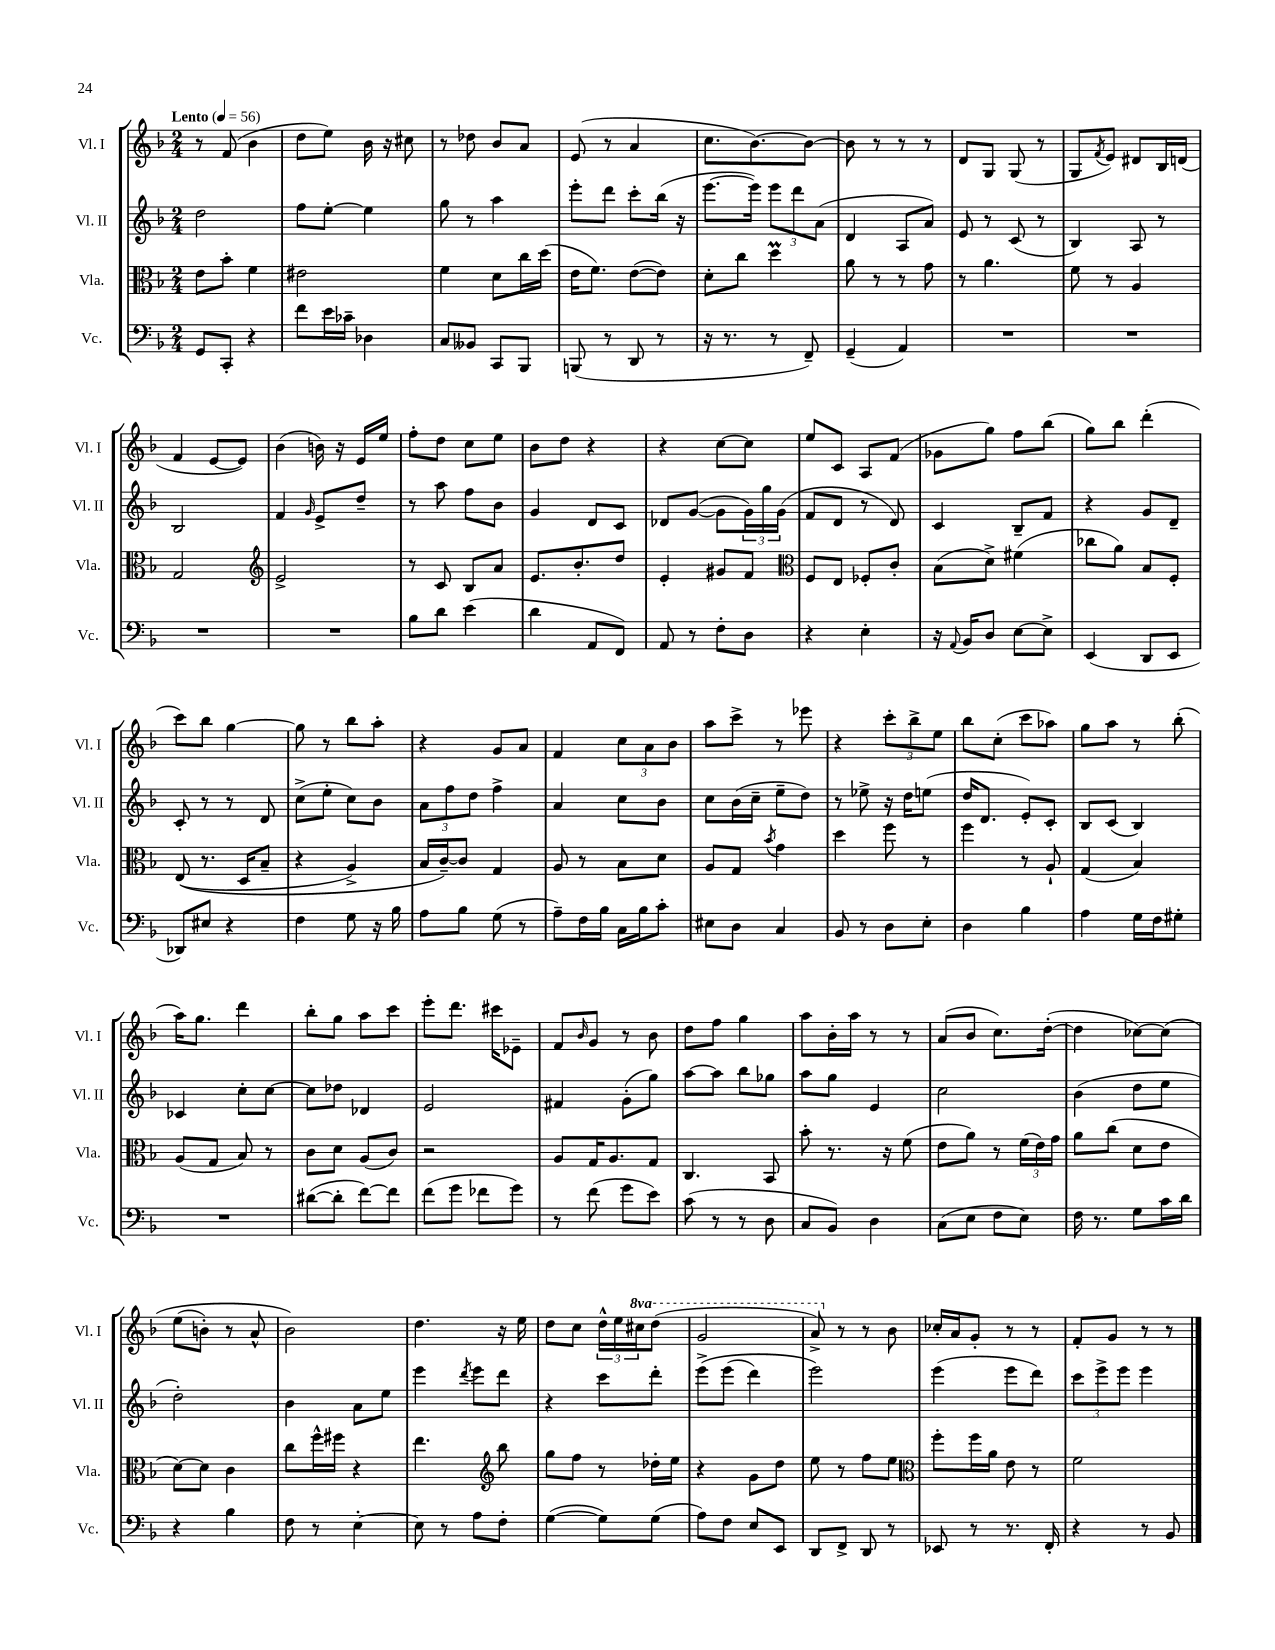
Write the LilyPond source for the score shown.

<<
\new StaffGroup <<
\new Staff = "s0" \with { instrumentName = "Vl. I" shortInstrumentName = "Vl. I" } {
    \clef treble \key f \major \numericTimeSignature \time 2/4 \set Staff.ottavationMarkups = #ottavation-simple-ordinals \tempo "Lento" 4 = 56
    r8 f'8( bes'4 |
    d''8 e''8) bes'16 r16 cis''8 |
    r8 des''8 bes'8 a'8 |
    e'8( r8 a'4 |
    c''8. bes'8.~) bes'8~ |
    bes'8 r8 r8 r8 |
    d'8 g8 g8( r8 |
    g8 \acciaccatura { f'8 } e'8) dis'8 bes16 d'16( |
    f'4 e'8~ e'8) |
    bes'4( b'16) r16 e'16 e''16 |
    f''8-. d''8 c''8 e''8 |
    bes'8 d''8 r4 |
    r4 c''8~ c''8 |
    e''8 c'8 a8 f'8( |
    ges'8 g''8) f''8 bes''8( |
    g''8) bes''8 d'''4-.( |
    c'''8) bes''8 g''4~ |
    g''8 r8 bes''8 a''8-. |
    r4 g'8 a'8 |
    f'4 \tuplet 3/2 { c''8 a'8 bes'8 } |
    a''8 c'''8-> r8 ees'''8 |
    r4 \tuplet 3/2 { c'''8-. bes''8-> e''8 } |
    bes''8 c''8-.( c'''8 aes''8) |
    g''8 a''8 r8 bes''8-.( |
    a''16) g''8. d'''4 |
    bes''8-. g''8 a''8 c'''8 |
    e'''8-. d'''8. cis'''16 ees'8-- |
    f'8 \grace { bes'16 } g'8 r8 bes'8 |
    d''8 f''8 g''4 |
    a''8 bes'16-. a''16 r8 r8 |
    a'8( bes'8 c''8.) d''16~-.( |
    d''4 ces''8~) ces''8\( |
    e''8( b'8-.) r8 a'8-^ |
    bes'2\) |
    d''4. r16 e''16 |
    d''8 c''8 \tuplet 3/2 { d''16-^ e''16 \ottava #1 cis'''16 } d'''8( |
    g''2 |
    a''8->) \ottava #0 r8 r8 bes'8 |
    ces''16-. a'16 g'8-. r8 r8 |
    f'8-. g'8 r8 r8 \bar "|." |
}
\new Staff = "s1" \with { instrumentName = "Vl. II" shortInstrumentName = "Vl. II" } {
    \clef treble \key f \major \numericTimeSignature \time 2/4
    d''2 |
    f''8 e''8~-. e''4 |
    g''8 r8 a''4 |
    e'''8-. d'''8 c'''8-. bes''16( r16 |
    e'''8.~ e'''16) \tuplet 3/2 { e'''8 d'''8 a'8( } |
    d'4 a8 a'8) |
    e'8 r8 c'8( r8 |
    bes4) a8 r8 |
    bes2 |
    f'4 \grace { g'16 } e'8-> d''8-- |
    r8 a''8 f''8 bes'8 |
    g'4 d'8 c'8 |
    des'8 g'8~( g'8 \tuplet 3/2 { g'16) g''16 g'16( } |
    f'8 d'8 r8 d'8) |
    c'4 bes8-- f'8 |
    r4 g'8 d'8-- |
    c'8-. r8 r8 d'8 |
    c''8->( e''8-. c''8) bes'8 |
    \tuplet 3/2 { a'8 f''8 d''8 } f''4-> |
    a'4 c''8 bes'8 |
    c''8 bes'16( c''16-- e''8-- d''8) |
    r8 ees''8-> r16 d''16 e''8( |
    d''16 d'8. e'8-.) c'8-. |
    bes8 c'8( bes4) |
    ces'4 c''8-. c''8~ |
    c''8 des''8 des'4 |
    e'2 |
    fis'4 g'8-.( g''8) |
    a''8~ a''8 bes''8 ges''8 |
    a''8 g''8 e'4 |
    c''2 |
    bes'4( d''8 e''8 |
    d''2-.) |
    bes'4 a'8 e''8 |
    e'''4 \acciaccatura { d'''8 } e'''8 d'''8 |
    r4 c'''8 d'''8-. |
    e'''8->\( e'''8( d'''4) |
    e'''2\) |
    e'''4( e'''8 d'''8) |
    \tuplet 3/2 { c'''8 e'''8-> e'''8 } e'''4 \bar "|." |
}
\new Staff = "s2" \with { instrumentName = "Vla." shortInstrumentName = "Vla." } {
    \clef alto \key f \major \numericTimeSignature \time 2/4
    e'8 bes'8-. f'4 |
    eis'2 |
    f'4 d'8 c''16 d''16( |
    e'16 f'8.) e'8~( e'8) |
    d'8-. c''8 d''4\prall |
    a'8 r8 r8 g'8 |
    r8 a'4. |
    f'8 r8 a4 |
    g2 |
    \clef treble e'2-> |
    r8 c'8 bes8 a'8 |
    e'8. bes'8.-. d''8 |
    e'4-. gis'8 f'8 |
    \clef alto f8 e8 fes8-. c'8-. |
    bes8( d'8->) fis'4( |
    ces''8 a'8) bes8 f8-. |
    e8(\( r8. d16 bes8-- |
    r4 a4->) |
    bes16 c'16~--\) c'8 g4 |
    a8 r8 bes8 d'8 |
    a8 g8 \acciaccatura { bes'8 } g'4 |
    d''4 f''8 r8 |
    f''4 r8 a8-! |
    g4( bes4) |
    a8( g8 bes8) r8 |
    c'8 d'8 a8( c'8) |
    r2 |
    a8 g16 a8. g8 |
    c4. bes,8 |
    bes'8-. r8. r16 f'8( |
    e'8 a'8) r8 \tuplet 3/2 { f'16( e'16) g'16 } |
    a'8 c''8( d'8 e'8 |
    d'8~) d'8 c'4 |
    c''8 f''16-^ fis''16 r4 |
    e''4. \clef treble bes''8 |
    g''8 f''8 r8 des''16-. e''16 |
    r4 g'8 d''8 |
    e''8 r8 f''8 e''8 |
    \clef alto f''8-. f''16 a'16 e'8 r8 |
    f'2 \bar "|." |
}
\new Staff = "s3" \with { instrumentName = "Vc." shortInstrumentName = "Vc." } {
    \clef bass \key f \major \numericTimeSignature \time 2/4
    g,8 c,8-. r4 |
    f'8 e'16 ces'16-- des4 |
    c8 beses,8 c,8 bes,,8 |
    b,,8( r8 d,8 r8 |
    r16 r8. r8 f,8--) |
    g,4--( a,4) |
    R2 |
    R2 |
    R2 |
    R2 |
    bes8 d'8 e'4( |
    d'4 a,8 f,8) |
    a,8 r8 f8-. d8 |
    r4 e4-. |
    r16 \appoggiatura { a,8 } bes,16 d8 e8~ e8-> |
    e,4( d,8 e,8 |
    des,8) eis8 r4 |
    f4 g8 r16 bes16 |
    a8 bes8 g8( r8 |
    a8--) f16 bes16 c16 bes16 c'8-. |
    eis8 d8 c4 |
    bes,8 r8 d8 e8-. |
    d4 bes4 |
    a4 g16 f16 gis8-. |
    R2 |
    dis'8~( dis'8-. f'8~) f'8 |
    f'8( g'8 fes'8 g'8) |
    r8 f'8( g'8 e'8) |
    c'8( r8 r8 d8 |
    c8 bes,8) d4 |
    c8( e8 f8 e8) |
    f16 r8. g8 c'16 d'16 |
    r4 bes4 |
    f8 r8 e4~-. |
    e8 r8 a8 f8-. |
    g4~( g8) g8( |
    a8) f8 e8 e,8 |
    d,8 f,8-> d,8 r8 |
    ees,8 r8 r8. f,16-. |
    r4 r8 bes,8 \bar "|." |
}
>>
>>
\layout { \context { \Score \remove "Bar_number_engraver" } }
